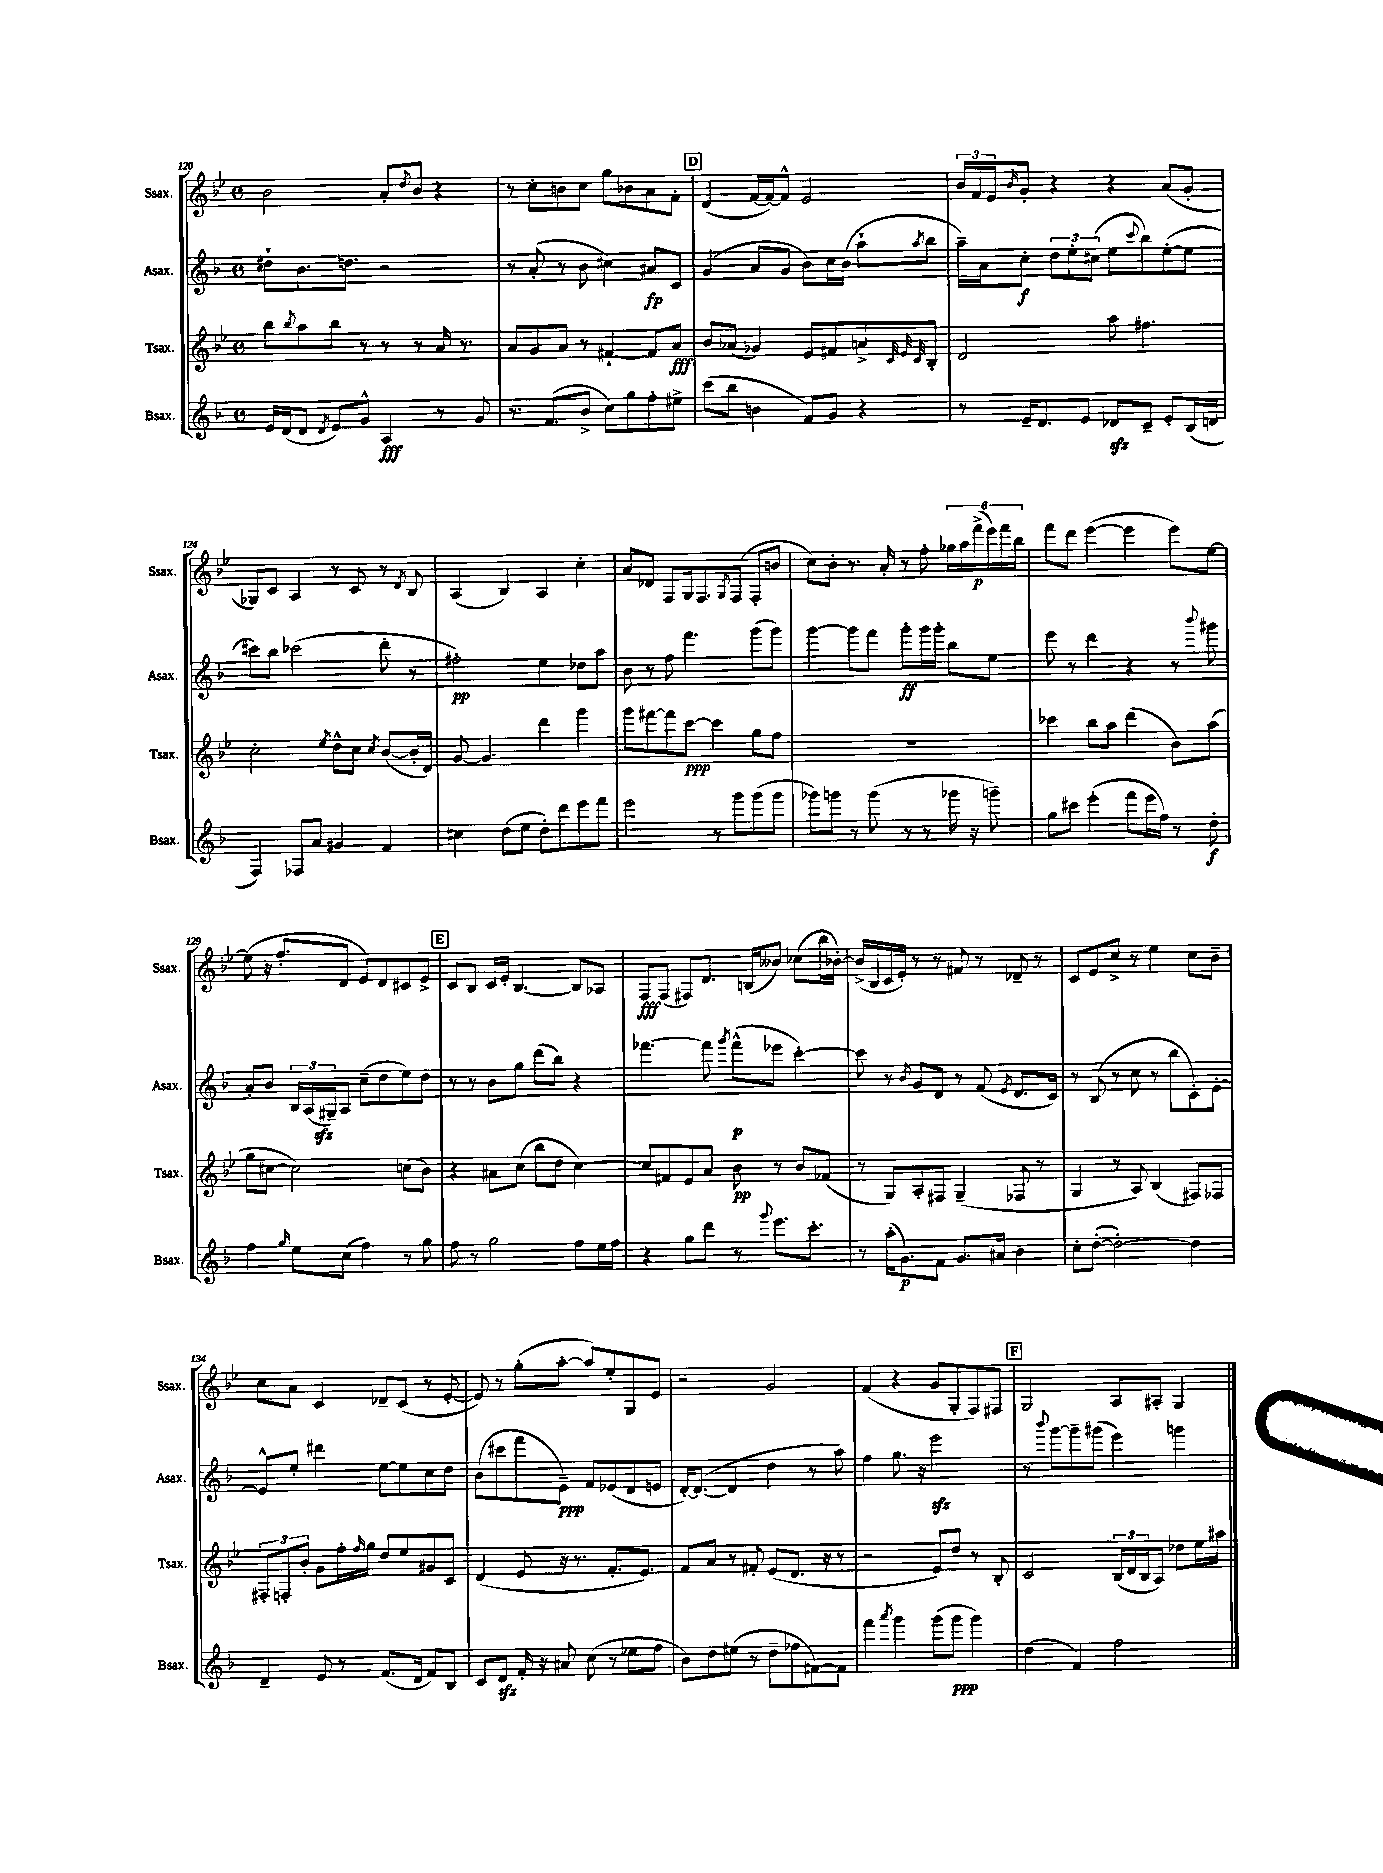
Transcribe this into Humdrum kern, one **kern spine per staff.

**kern	**kern	**kern	**kern
*staff4	*staff3	*staff2	*staff1
*clefG2	*clefG2	*clefG2	*clefG2
*k[b-]	*k[b-e-]	*k[b-]	*k[b-e-]
*M4/4	*M4/4	*M4/4	*M4/4
*met(c)	*met(c)	*met(c)	*met(c)
16e/LL	8bb-\L	8dd#`\L	2b-\
(16d/J	.	.	.
.	8qbb-/	.	.
8d/J	8aa\	8.b-\	.
8qd/	.	.	.
8e/L)	8bb-\J	.	.
.	.	8.dd\J	.
8g^^/J	8r	.	.
4A/	8r	2r	8a'/L
.	.	.	8qdd/
.	8r	.	8b-/J
8r	16a/	.	4r
.	8.r	.	.
8g/	.	.	.
=	=	=	=
8.r	8a/L	8r	8r
.	8g/	(8a'/	8cc'\L
(8.f/L	.	.	.
.	8a/J	8r	8b\
8b-^/J	8r	8b-\	8cc\J
8cc\L)	[4f#`/	4cc#\)	8gg\L
8gg\	.	.	8b-\
8ff'\	8f#/]L	8a#/L	8a\
8ee#^\J	8a/J	8c/J	8f'\J
=	=	=	=
(8ccc\L	8b-/L	(4g/	(4d/
8bb-\J	(8a-/J	.	.
4b\	4g-/)	8a/L	[16f/LL
.	.	.	16f/_J)
.	.	8g/J	8f^^/]J
8f/L)	8e-/L	8b-\L)	2e-/
8g/J	8f#/	16cc\L	.
.	.	(16b-\JJ	.
4r	8a^/	8aa`\L	.
.	32qqc/	.	.
.	32qqe-/	.	.
.	32qqc/	8qaa/	.
.	8B-'/J	8bb-\J	.
=	=	=	=
8r	2d/	16aa~\LL)	24b-/LL
.	.	.	24f/
.	.	16a\J	.
.	.	.	24e-/J
.	.	.	16qqb-/
16e~/LK	.	8cc'\J	8g'/J
8.d/	.	.	.
.	.	12dd\L	4r
.	.	12ee'\	.
8e/J	.	.	.
.	.	(12cc#\J	.
8d-/L	8aa\	8ee\L	4r
.	.	8qqccc/	.
8c~/J	4.ff#\	8bb-\)	.
8e'/L	.	([8ee'\	(8a/L
(16B-/L	.	8ee\]J	8g'/J
16d/JJ	.	.	.
=	=	=	=
4F/)	2cc'\	8ccc#\L)	8G-/L)
.	.	8bb-\J	8c/J
8F-/L	.	(2ccc-\	4A/
8a/J	.	.	.
.	8qee-/	.	.
4g#/	8dd^^\L	.	8r
.	8cc\J	.	8c/
.	8qcc/	.	.
4f/	([8b-/L	8ddd'\	8r
.	.	.	8qd/
.	16b-'/]L	8r	8B-/
.	16d/JJ)	.	.
=	=	=	=
4cc#\	[8g/	2ff#'\)	(4A/
.	4.g/]	.	.
(8dd\L	.	.	4B-/)
8ee\J	.	.	.
8dd'\L)	4ddd\	4ee\	4A/
8ddd\	.	.	.
8eee\	4ggg\	8dd-\L	4cc'\
8fff\J	.	8aa\J	.
=	=	=	=
2eee\	8ggg\L	8b-\	8a/L
.	[8fff#\	8r	8d-/J
.	8fff#\]	8ff\	8F/L
.	[8ccc\J	4.fff\	16G/k
.	.	.	8.F/
8r	4ccc\]	.	.
.	.	.	8qG/
8ggg\L	.	.	(8F/J
(8ggg\	8gg\L	(8ggg\L	8F'/L
8ggg\J	8ff\J	8ggg\J)	8b/J
=	=	=	=
8ggg-\L)	1r	[4ggg\	8cc\L)
8ggg\J	.	.	8b-'\J
8r	.	8ggg\]L	8.r
(8ggg\	.	8fff\J	.
.	.	.	16a'/
8r	.	8ggg'\L	8r
8r	.	16ggg\L	8ff'\
.	.	16ggg'\JJ	.
16ggg-\	.	8bb-\L	24gg-\LL
.	.	.	24aa\
16r	.	.	.
.	.	.	(24fff^\
8ggg~\)	.	8ee\J	24eee-\)
.	.	.	24fff\
.	.	.	24bb-\JJ
=	=	=	=
8gg\L	4ccc-\	8eee\	8fff\L
8ccc#\J	.	8r	8ddd\J
(4eee'\	8bb-\L	4ddd\	([4eee-\
.	8aa\J	.	.
8fff\L	(4ddd\	4r	4eee-\]
16eee\L	.	.	.
16ff\JJ)	.	.	.
8r	8b-\L)	8r	8eee-\L)
.	.	8qqbbb-/	.
8dd'\	(8aa\J	8ggg#\	[8ee-\J
=	=	=	=
4ff\	8gg\L	8a'/L	(8ee-\]
.	[8cc#\J	8b-/J	16r
.	.	.	8.ff'/L
16qqgg/	.	.	.
8ee\L	2cc#\])	24B-/LL	.
.	.	(24A/	.
.	.	24G#~/J)	.
(8cc\J	.	8A/J	8d/J
4ff\)	.	(8cc~\L	8e-/L)
.	.	8dd\	8d/
8r	(8cc\L	8ee\)	8c#/
8gg\	8b-\J)	8dd\J	8e-^/J
=	=	=	=
8ff\	4r	8r	8c/L
8r	.	8r	8B-/J
2gg\	8a#\L	8b-\L	16c/LL
.	.	.	16e-'/JJ
.	(8cc\J	8gg\J	[4.B-/
.	8bb-\L	(8ddd\L	.
.	8dd\J	8bb-\J)	.
8ff\L	[4cc\)	4r	8B-/]L
16ee\L	.	.	8A-/J
16ff\JJ	.	.	.
=	=	=	=
4r	8cc/]L	[4.fff-\	8F/L
.	8f#/	.	(8F/J
8gg\L	8e-/	.	8F#/L)
8ddd\J	8a/J	8fff-\]	8.d/J
.	.	8qggg/	.
8r	8b-\	(8fff-^^\L	.
.	.	.	(16B/LK
8qqggg/	.	.	.
8.eee\L	8r	8eee-\J	8b--/J)
.	8b-/L	[4ccc'\)	(8cc-\L
8.ccc'\J	.	.	.
.	(8f-/J	.	16bb-\L
.	.	.	[16b-'\JJ)
=	=	=	=
8r	8r	8ccc\]	(16b-^/]LL
.	.	.	16B-/
(16aa'\LK	8G/L)	8r	16c/
8.g\)	.	.	16e-'/JJ)
.	.	8qb-/	.
.	8A'/	8g/L	8r
8f\J	8F#/J	8d/J	8r
8.g/L	(4G~/	8r	8f#/
.	.	(8f/	8r
16a#/Jk	.	.	.
.	.	8qe/	.
4b-\	8F-/	8.d/L	8d-~/
.	8r	.	8r
.	.	16c/Jk)	.
=	=	=	=
8cc'\L	4G/	8r	8c/L
([8dd'\J	.	(8B-/	8e-/
2dd'\_)	8r	8r	8cc^/J
.	8A/)	8cc\	8r
.	(4B-/	8r	4ee-\
.	.	8bb-\L	.
4dd\]	8F#/L)	8c'\)	8cc\L
.	8F-/J	[8e'\J	8b-~\J
=	=	=	=
4d~/	12F#'/L	8e^^/]L	8cc\L
.	12F'/	.	.
.	.	8ee'/J	8a\J
.	12b-'/J	.	.
8e/	8g\L	4ddd#\	4c/
8r	16ff'\L	.	.
.	16qqff/	.	.
.	16gg\JJ	.	.
(8.f/L	8dd/L	[8ee\L	8d-~/L
.	8ee-/	8ee\]	(8c/J
16d/Jk	.	.	.
8f/L)	8g#/	8cc\	8r
8B-/J	8c/J	8dd\J	[8e-'/
=	=	=	=
8c/L	(4d/	(8b-\L	8e-/])
8d/J	.	8ccc#\	8r
16f'/	8e-/	8fff\	(8gg'\L
16r	.	.	.
8a#/	16r	8e~\J)	[8aa'\J
.	8.r	.	.
(8cc\	.	8f/L	8aa/]L)
8r	8.f'/L	(8e-/	8ee-'/
8ee-\L	.	8d/	8G/
.	8.e-/J)	.	.
8ff\J	.	8e/J	8e-/J
=	=	=	=
8b-\L)	8f/L	[16d'/LK)	2r
.	.	(8.d/_J	.
8dd\	8a/J	.	.
(8ee#\J	8r	4d/]	.
8r	8f#'/	.	.
8dd~\L	(8e-/L	4dd\	2g/
8ff-\	8.d/J	.	.
[8f#\)	.	8r	.
.	16r	.	.
8f#\]J	8r	8aa\)	.
=	=	=	=
4fff\	2r	4ff\	(4f/
8qaaa/	.	.	.
4ggg\	.	8.gg\	4r
.	.	16r	.
(8ggg\L	8e-/L)	2eee\	8g/L
8ggg\J	8dd/J	.	8G'/
4ggg\)	8r	.	8F/)
.	8B-'/	.	8F#/J
=	=	=	=
(4dd\	2c/	8r	2G/
.	.	8qqbbb-/	.
.	.	[8ggg\L	.
4f/)	.	8ggg~\]	.
.	.	(8ggg#\J	.
2ff\	(24B-/LL	4eee\)	8A/L
.	24d/	.	.
.	24B-/J	.	.
.	8A/J)	.	8A#'/J
.	8dd-\L	4ggg\	4G/
.	16ee-\L	.	.
.	16aa#\JJ	.	.
==	==	==	==
*-	*-	*-	*-
